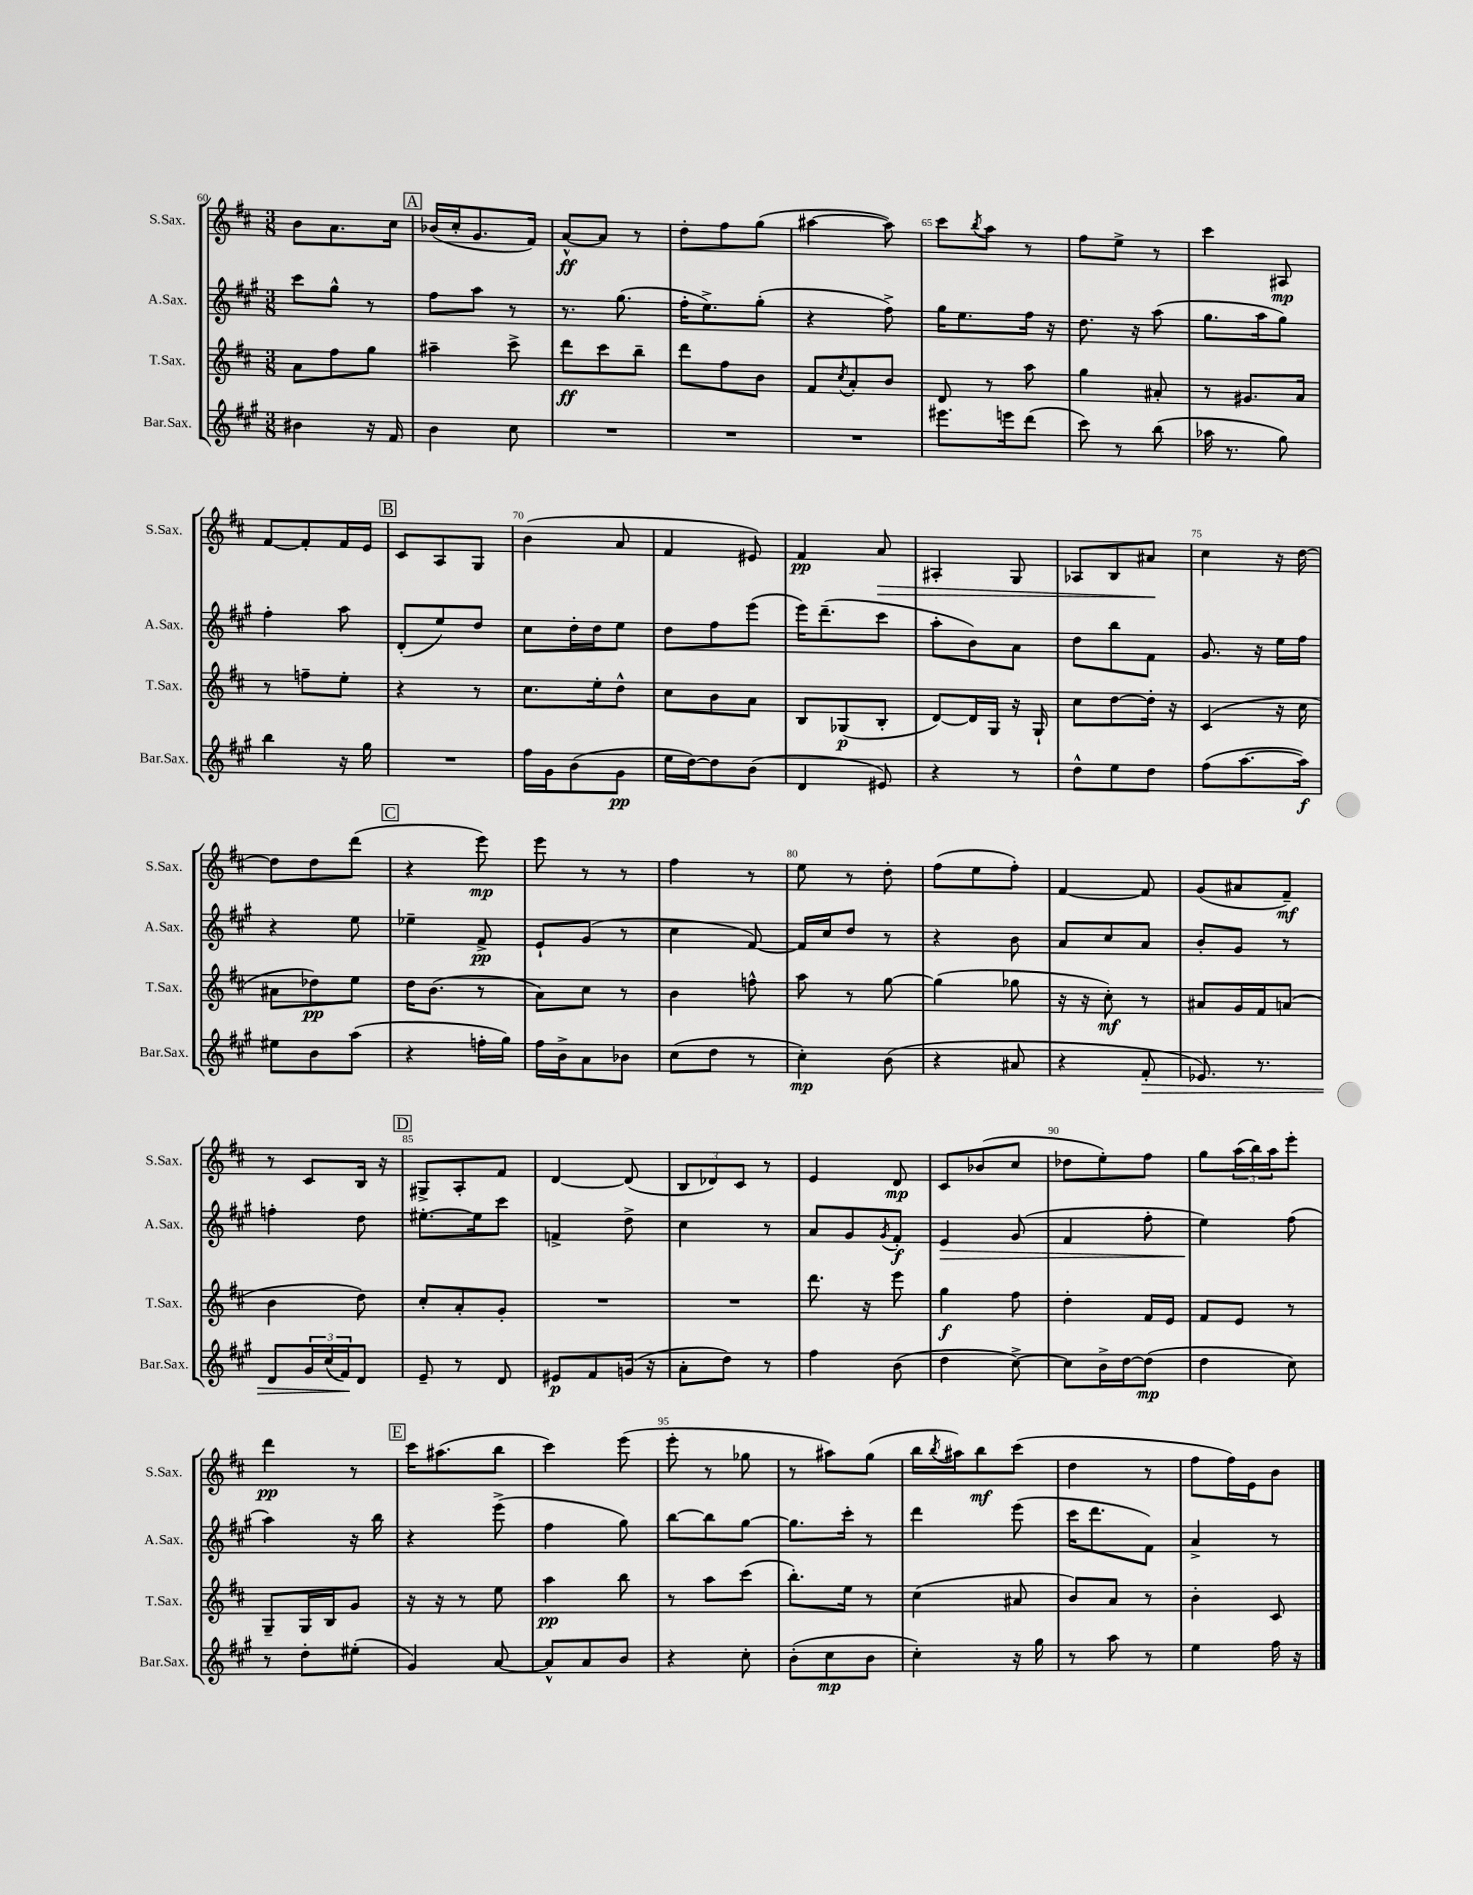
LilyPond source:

<<
\new StaffGroup <<
\new Staff = "s0" \with { instrumentName = "S.Sax." shortInstrumentName = "S.Sax." } {
    \clef treble \key d \major \numericTimeSignature \time 3/8
    b'8 a'8. cis''16 |
    \mark \markup { \box "A" } bes'16( cis''16-. g'8. fis'16) |
    a'8~-^\ff a'8 r8 |
    d''8-. fis''8 g''8( |
    ais''4~ ais''8) |
    cis'''8 \acciaccatura { b''8 } a''8 r8 |
    fis''8 e''8-> r8 |
    cis'''4 ais8\mp |
    fis'8~ fis'8-. fis'16 e'16 |
    \mark \markup { \box "B" } cis'8 a8 g8 |
    b'4( a'8 |
    fis'4 eis'8) |
    fis'4\pp a'8\> |
    ais4-. g8 |
    aes8 b8 ais'8\! |
    cis''4 r16 d''16~ |
    d''8 d''8 d'''8( |
    \mark \markup { \box "C" } r4 e'''8\mp) |
    e'''8 r8 r8 |
    fis''4 r8 |
    e''8 r8 d''8-. |
    fis''8( e''8 fis''8-.) |
    fis'4~ fis'8 |
    g'8( ais'8 fis'8--\mf) |
    r8 cis'8 b16 r16 |
    \mark \markup { \box "D" } gis8-> a8-. fis'8 |
    d'4~ d'8( |
    \tuplet 3/2 { b8 des'8) cis'8 } r8 |
    e'4 d'8\mp |
    cis'8 bes'8( cis''8 |
    des''8 e''8-.) fis''8 |
    g''8 \tuplet 3/2 { a''16( b''16) a''16 } e'''8-. |
    d'''4\pp r8 |
    \mark \markup { \box "E" } cis'''16 ais''8.( b''8 |
    cis'''4) e'''8( |
    e'''8-. r8 ges''8 |
    r8 ais''8) g''8( |
    b''16 \acciaccatura { b''8 } ais''16) b''8\mf cis'''8( |
    d''4 r8 |
    fis''8 fis''16) e'16 b'8 \bar "|." |
}
\new Staff = "s1" \with { instrumentName = "A.Sax." shortInstrumentName = "A.Sax." } {
    \clef treble \key a \major \numericTimeSignature \time 3/8
    cis'''8 gis''8-^ r8 |
    \mark \markup { \box "A" } fis''8 a''8 r8 |
    r8. gis''8.( |
    fis''16-. e''8.->) gis''8-.( |
    r4 fis''8->) |
    gis''16 e''8. fis''16 r16 |
    d''8. r16 a''8( |
    gis''8. a''16 gis''8) |
    fis''4-. a''8 |
    \mark \markup { \box "B" } d'8-.( e''8) d''8 |
    cis''8 d''16-. d''16 e''8 |
    d''8 fis''8 e'''8( |
    e'''16) d'''8.--( cis'''8 |
    a''8-. b'8) a'8 |
    d''8 b''8 fis'8 |
    gis'8. r16 e''16 fis''16 |
    r4 e''8 |
    \mark \markup { \box "C" } ees''4-- fis'8->\pp |
    e'8-! gis'8( r8 |
    cis''4 fis'8~) |
    fis'16 cis''16 d''8 r8 |
    r4 b'8 |
    a'8 cis''8 a'8 |
    b'8-. gis'8 r8 |
    f''4-. d''8 |
    \mark \markup { \box "D" } eis''8.~-. eis''16 cis'''8 |
    f'4-> d''8-> |
    cis''4 r8 |
    a'8 gis'8 \acciaccatura { gis'8 } fis'8-.\f |
    e'4\> gis'8( |
    fis'4 fis''8-. |
    e''4\!) fis''8( |
    a''4) r16 b''16 |
    \mark \markup { \box "E" } r4 e'''8->( |
    fis''4 gis''8) |
    b''8~ b''8 gis''8~ |
    gis''8. cis'''16-. r8 |
    d'''4 e'''8( |
    cis'''16 d'''8. fis'8) |
    a'4-> r8 \bar "|." |
}
\new Staff = "s2" \with { instrumentName = "T.Sax." shortInstrumentName = "T.Sax." } {
    \clef treble \key d \major \numericTimeSignature \time 3/8
    a'8 fis''8 g''8 |
    \mark \markup { \box "A" } ais''4-- cis'''8-> |
    d'''8\ff cis'''8 b''8-- |
    d'''8 fis''8 b'8 |
    fis'8 \acciaccatura { cis''8 } a'8-. b'8 |
    d'8 r8 a''8 |
    g''4 ais'8-. |
    r8 gis'8. a'16 |
    r8 f''8-- e''8-. |
    \mark \markup { \box "B" } r4 r8 |
    cis''8. e''16-. d''8-^ |
    cis''8 b'8 a'8 |
    b8 ges8\p( b8-. |
    d'8~) d'16 g16 r16 g16-! |
    cis''8 d''8~ d''16-. r16 |
    cis'4( r16 cis''16 |
    ais'8 des''8\pp) e''8 |
    \mark \markup { \box "C" } d''16 b'8.( r8 |
    a'8) cis''8 r8 |
    b'4 f''8-^ |
    a''8 r8 g''8~ |
    g''4( ges''8 |
    r16 r16 cis''8-.\mf) r8 |
    ais'8 g'16 fis'16 a'8( |
    b'4 d''8) |
    \mark \markup { \box "D" } cis''8-. a'8-. g'8-. |
    R4. |
    R4. |
    d'''8. r16 e'''8 |
    g''4\f fis''8 |
    d''4-. fis'16 e'16 |
    fis'8 e'8 r8 |
    g8-- g16 b16 g'8 |
    \mark \markup { \box "E" } r16 r16 r8 e''8 |
    a''4\pp b''8 |
    r8 a''8 cis'''8( |
    b''8.-.) e''16 r8 |
    cis''4( ais'8 |
    b'8) a'8 r8 |
    b'4-. cis'8 \bar "|." |
}
\new Staff = "s3" \with { instrumentName = "Bar.Sax." shortInstrumentName = "Bar.Sax." } {
    \clef treble \key a \major \numericTimeSignature \time 3/8
    bis'4 r16 fis'16 |
    \mark \markup { \box "A" } b'4 cis''8 |
    R4. |
    R4. |
    R4. |
    eis'''8. e'''16 d'''8( |
    cis'''8) r8 b''8( |
    aes''16 r8. gis''8) |
    b''4 r16 gis''16 |
    \mark \markup { \box "B" } R4. |
    fis''16 gis'16 b'8( gis'8\pp |
    e''16 d''16~) d''8 b'8( |
    d'4 eis'8) |
    r4 r8 |
    d''8-^ e''8 d''8 |
    fis''8( a''8.~ a''16\f) |
    eis''8 b'8 a''8( |
    \mark \markup { \box "C" } r4 f''16-. gis''16) |
    fis''16 b'16-> a'8 bes'8 |
    cis''8( d''8 r8 |
    cis''4-.\mp) b'8( |
    r4 ais'8 |
    r4 fis'8-.\> |
    ees'8.) r8. |
    d'8 \tuplet 3/2 { gis'16 cis''16( fis'16\!) } d'8 |
    \mark \markup { \box "D" } e'8-- r8 d'8 |
    eis'8\p fis'8 g'16( r16 |
    a'8-. d''8) r8 |
    fis''4 b'8( |
    d''4 cis''8~->) |
    cis''8 b'16-> d''16~ d''8\mp( |
    d''4 cis''8) |
    r8 d''8-. eis''8-.( |
    \mark \markup { \box "E" } gis'4) a'8~ |
    a'8-^ a'8 b'8 |
    r4 cis''8-. |
    b'8-.( cis''8\mp b'8 |
    cis''4-.) r16 gis''16 |
    r8 a''8 r8 |
    e''4 fis''16 r16 \bar "|." |
}
>>
>>
\layout { \context { \Score currentBarNumber = #60 \override BarNumber.break-visibility = ##(#f #t #t) barNumberVisibility = #(every-nth-bar-number-visible 5) } }
